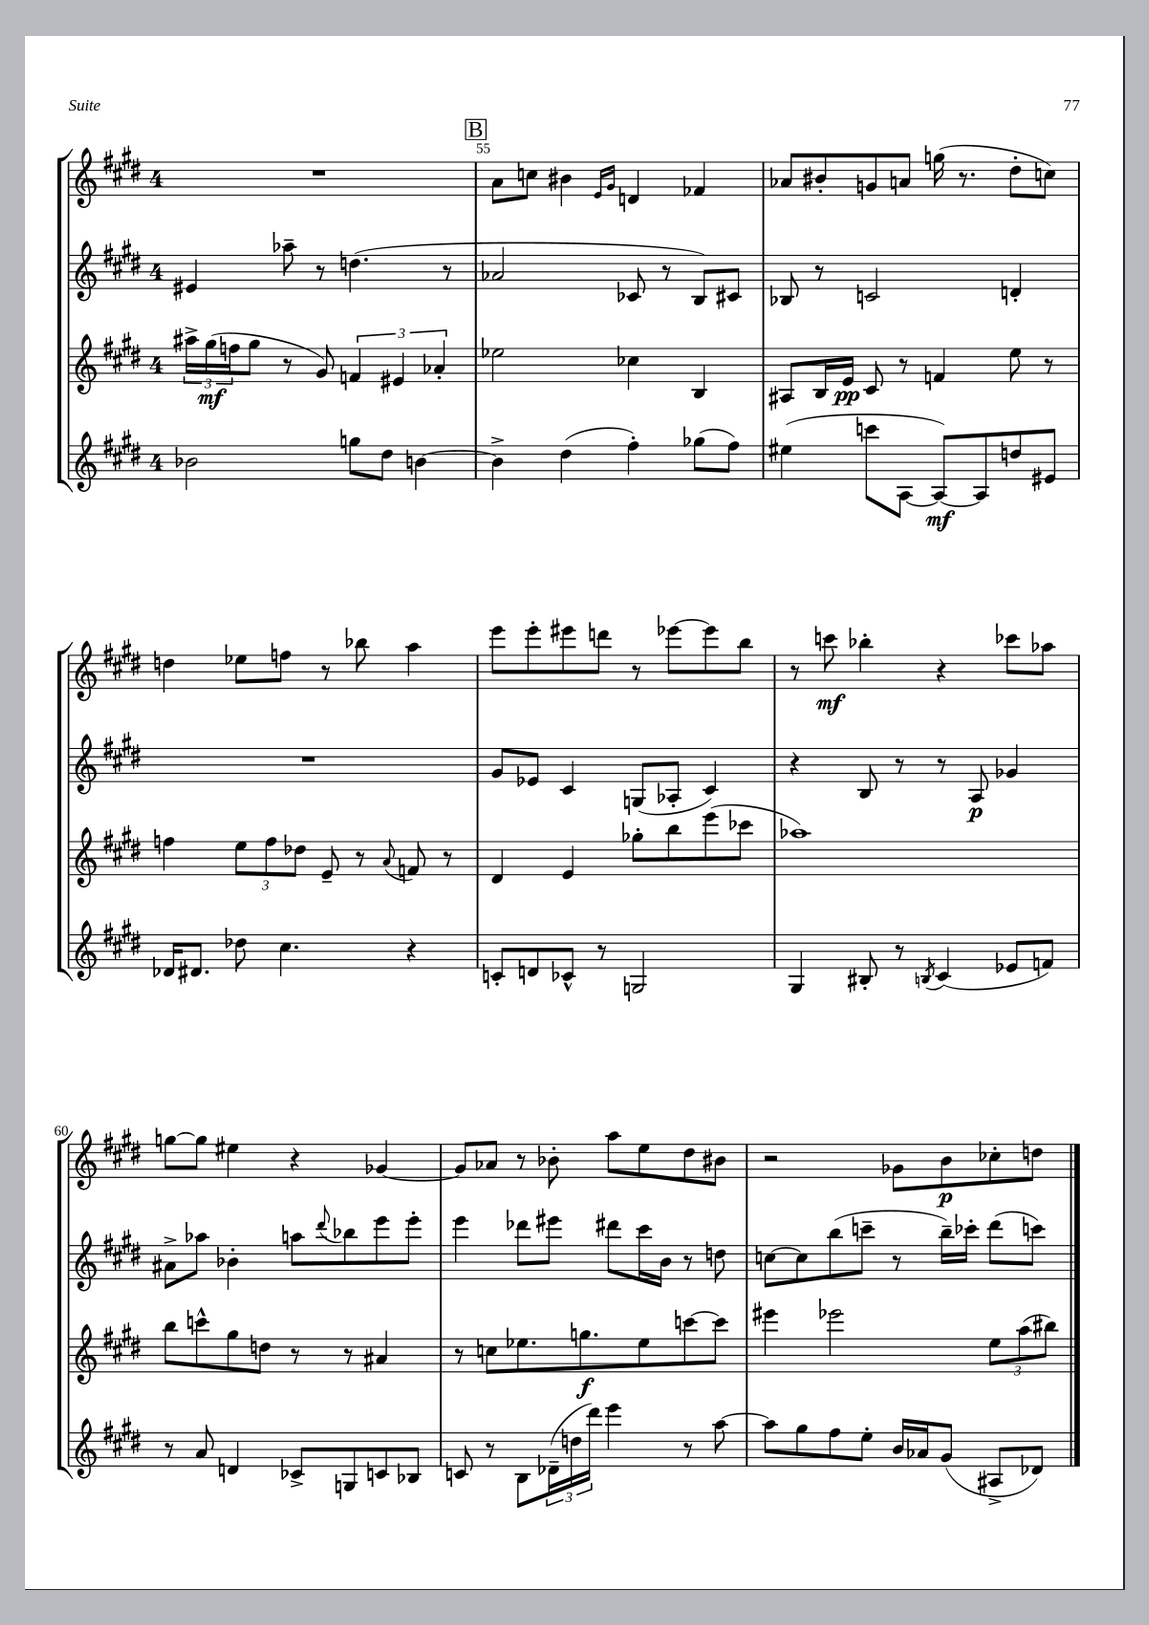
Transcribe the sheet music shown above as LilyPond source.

<<
\new StaffGroup <<
\new Staff = "s0" {
    \clef treble \key e \major \once \override Staff.TimeSignature.style = #'single-digit \time 4/4
    R1 |
    \mark \markup { \box "B" } a'8 c''8 bis'4 \grace { e'16 gis'16 } d'4 fes'4 |
    aes'8 bis'8-. g'8 a'8 g''16( r8. dis''8-. c''8) |
    d''4 ees''8 f''8 r8 bes''8 a''4 |
    e'''8 e'''8-. eis'''8 d'''8 r8 ees'''8~ ees'''8 b''8 |
    r8 c'''8\mf bes''4-. r4 ces'''8 aes''8 |
    g''8~ g''8 eis''4 r4 ges'4~ |
    ges'8 aes'8 r8 bes'8-. a''8 e''8 dis''8 bis'8 |
    r2 ges'8 b'8\p ces''8-. d''8 \bar "|." |
}
\new Staff = "s1" {
    \clef treble \key e \major \once \override Staff.TimeSignature.style = #'single-digit \time 4/4
    eis'4 aes''8-- r8 d''4.( r8 |
    \mark \markup { \box "B" } aes'2 ces'8 r8 b8) cis'8 |
    bes8 r8 c'2 d'4-. |
    R1 |
    gis'8 ees'8 cis'4 g8( aes8-. cis'4) |
    r4 b8 r8 r8 a8\p ges'4 |
    ais'8-> aes''8 bes'4-. a''8 \appoggiatura { dis'''8 } bes''8 e'''8 e'''8-. |
    e'''4 des'''8 eis'''8 dis'''8 cis'''16 b'16 r8 d''8 |
    c''8~ c''8 b''8( c'''8-- r8 b''16--) ces'''16-. dis'''8( c'''8) \bar "|." |
}
\new Staff = "s2" {
    \clef treble \key e \major \once \override Staff.TimeSignature.style = #'single-digit \time 4/4
    \tuplet 3/2 { ais''16-> gis''16\mf( f''16 } gis''8 r8 gis'8) \tuplet 3/2 { f'4 eis'4 aes'4-. } |
    \mark \markup { \box "B" } ees''2 ces''4 b4 |
    ais8 b16 e'16\pp cis'8 r8 f'4 e''8 r8 |
    f''4 \tuplet 3/2 { e''8 f''8 des''8 } e'8-- r8 \appoggiatura { a'8 } f'8 r8 |
    dis'4 e'4 ges''8-. b''8 e'''8( ces'''8 |
    aes''1) |
    b''8 c'''8-^ gis''8 d''8 r8 r8 ais'4 |
    r8 c''8 ees''8. g''8.\f ees''8 c'''8~ c'''8 |
    eis'''4 ees'''2 \tuplet 3/2 { e''8 a''8( bis''8) } \bar "|." |
}
\new Staff = "s3" {
    \clef treble \key e \major \once \override Staff.TimeSignature.style = #'single-digit \time 4/4
    bes'2 g''8 dis''8 b'4~ |
    \mark \markup { \box "B" } b'4-> dis''4( fis''4-.) ges''8( fis''8) |
    eis''4( c'''8 a8~ a8~\mf) a8 d''8 eis'8 |
    des'16 dis'8. des''8 cis''4. r4 |
    c'8-. d'8 ces'8-^ r8 g2 |
    gis4 bis8-. r8 \acciaccatura { b8 } cis'4( ees'8 f'8) |
    r8 a'8 d'4 ces'8-> g8 c'8 bes8 |
    c'8 r8 b8 \tuplet 3/2 { des'16--( d''16 dis'''16) } e'''4 r8 a''8~ |
    a''8 gis''8 fis''8 e''8-. b'16 aes'16 gis'8( ais8-> des'8) \bar "|." |
}
>>
>>
\layout { \context { \Score currentBarNumber = #54 \override BarNumber.break-visibility = ##(#f #t #t) barNumberVisibility = #(every-nth-bar-number-visible 5) } }
